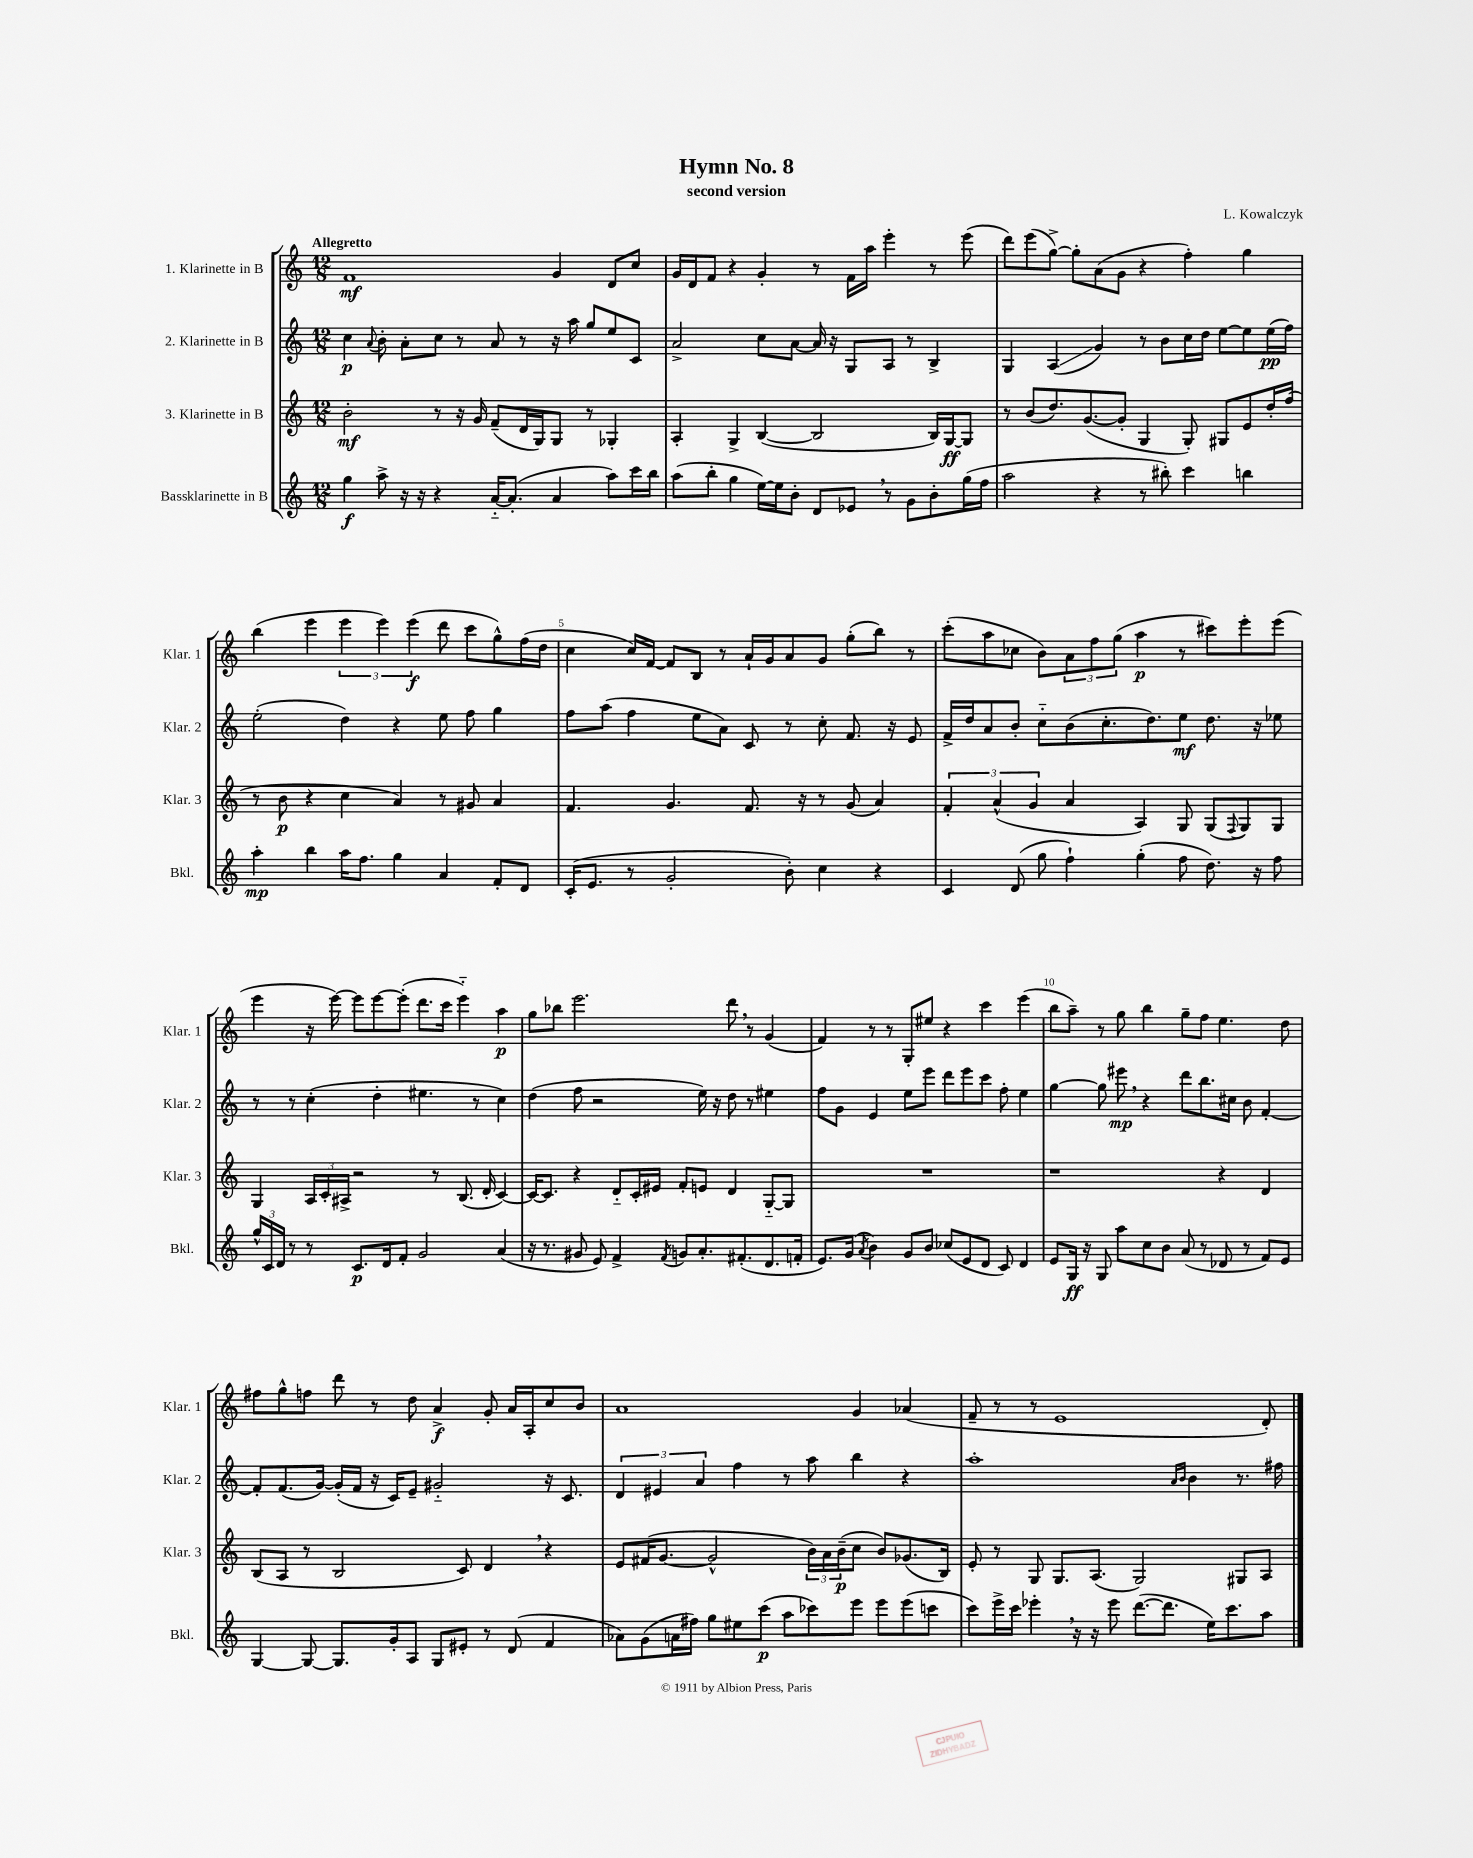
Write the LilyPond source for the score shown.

\header { title = "Hymn No. 8" composer = "L. Kowalczyk" subtitle = "second version" }
<<
\new StaffGroup <<
\new Staff = "s0" \with { instrumentName = "1. Klarinette in B" shortInstrumentName = "Klar. 1" } {
    \clef treble \key c \major \numericTimeSignature \time 12/8 \tempo "Allegretto"
    f'1\mf g'4 d'8 c''8 |
    g'16 d'16 f'8 r4 g'4-. r8 f'16 a''16 e'''4-. r8 e'''8( |
    d'''8) e'''8( g''8~->) g''8-. a'8( g'8 r4 f''4-.) g''4 |
    b''4( e'''4 \tuplet 3/2 { e'''4 e'''4) e'''4\f( } d'''8 c'''8 g''8-^) f''16( d''16 |
    c''4 c''16) f'16~ f'8 b8 r8 a'16-! g'16 a'8 g'8 g''8-.( b''8) r8 |
    c'''8-.( a''8 ces''8 b'8) \tuplet 3/2 { a'8 f''8 g''8( } a''4\p r8 cis'''8) e'''8-. e'''8( |
    e'''4 r16 e'''16~) e'''8 e'''8~ e'''8-.( d'''8. c'''16 e'''4-_) a''4\p |
    g''8 bes''8 e'''2. d'''8 \breathe r8 g'4( |
    f'4) r8 r8 g8-. eis''8 r4 c'''4 e'''4( |
    b''8 a''8--) r8 g''8 b''4 g''8-- f''8 e''4. d''8 |
    fis''8 g''8-^ f''8 d'''8 r8 d''8 a'4->\f g'8-. a'16 a16-. c''8 b'8 |
    a'1 g'4 aes'4( |
    f'8-- r8 r8 e'1 d'8-.) \bar "|." |
}
\new Staff = "s1" \with { instrumentName = "2. Klarinette in B" shortInstrumentName = "Klar. 2" } {
    \clef treble \key c \major \numericTimeSignature \time 12/8
    c''4\p \appoggiatura { a'8 } b'8-. a'8-. c''8 r8 a'8 r8 r16 a''16 g''8 e''8 c'8 |
    a'2-> c''8 a'8~ a'16 r16 g8 a8 r8 b4-> |
    g4 a4\glissando( g'4) r8 b'8 c''16 d''16 e''8~ e''8 e''16\pp( f''16) |
    e''2-.( d''4) r4 e''8 f''8 g''4 |
    f''8 a''8( f''4 e''8 a'8) c'8 r8 c''8-. f'8. r16 e'8 |
    f'16-> d''16 a'8 b'8-. c''8-_ b'8( c''8.-. d''8.) e''8\mf d''8. r16 ees''8 |
    r8 r8 c''4-.( d''4-. eis''4. r8 c''4) |
    d''4( f''8 r2 e''16) r16 d''8 r8 eis''4 |
    f''8 g'8 e'4 e''8 e'''8 d'''8 e'''8 c'''8 f''8-. e''4 |
    g''4~ g''8 eis'''8\mp \breathe r4 d'''8 b''8. cis''16 b'8 f'4~-. |
    f'8-. f'8.( g'16~) g'16-.( f'16 r16 c'16) e'8-- gis'2-_ r16 c'8. |
    \tuplet 3/2 { d'4 eis'4 a'4 } f''4 r8 a''8 b''4 r4 |
    a''1-. \grace { a'16 b'16 } b'4 r8. fis''16 \bar "|." |
}
\new Staff = "s2" \with { instrumentName = "3. Klarinette in B" shortInstrumentName = "Klar. 3" } {
    \clef treble \key c \major \numericTimeSignature \time 12/8
    b'2-.\mf r8 r16 g'16 f'8--( d'16 g16) g8 r8 ges4-. |
    a4-. g4-> b4~( b2 b16) g16~\ff g8 |
    r8 b'8( d''8.) g'8.~( g'8-. g4 g8-.) gis8 e'8 d''16-. f''16( |
    r8 b'8\p r4 c''4 a'4) r8 gis'8 a'4 |
    f'4. g'4. f'8. r16 r8 g'8( a'4) |
    \tuplet 3/2 { f'4-. a'4-^( g'4 } a'4 a4) g8 g8( \appoggiatura { f8 } g8) g8 |
    g4 \tuplet 3/2 { a16 c'16-. ais16-> } r2 r8 b8.( d'16-. c'4~) |
    c'16~ c'8. r4 d'8-_ c'16-. eis'16 f'8-. e'8 d'4 g8~-_ g8 |
    R1. |
    r1 r4 d'4 |
    b8( a8 r8 b2 c'8) d'4 \breathe r4 |
    e'8 fis'16( g'8.~ g'2-^ \tuplet 3/2 { b'16) a'16 b'16--\p( } c''8 b'8) ges'8.( b16) |
    e'8-. r8 g8 g8. a8.( g2) gis8 a8 \bar "|." |
}
\new Staff = "s3" \with { instrumentName = "Bassklarinette in B" shortInstrumentName = "Bkl." } {
    \clef treble \key c \major \numericTimeSignature \time 12/8
    g''4\f a''8-> r16 r16 r4 a'16~-_ a'8.-.( a'4 a''8) c'''16 b''16 |
    a''8( b''8-. g''4 e''16~) e''16 b'8-. d'8 ees'8 \breathe r8 g'8 b'8-. g''16( f''16 |
    a''2 r4 r8 bis''8-.) c'''4 b''4 |
    a''4-.\mp b''4 a''16 f''8. g''4 a'4 f'8-. d'8 |
    c'16-.( e'8. r8 g'2-. b'8-.) c''4 r4 |
    c'4 d'8( g''8 f''4-!) g''4-.( f''8 d''8.) r16 f''8 |
    \tuplet 3/2 { g''16-^ c'16 d'16 } r8 r8 c'8.\p d'16 f'8-. g'2 a'4( |
    r16 r8. gis'8 e'8) f'4-> \acciaccatura { f'8 } g'8 a'8.-. fis'8.-.( d'8. f'16-. |
    e'8.) g'16( \acciaccatura { a'8 } b'4) g'8 b'8 ces''8( e'8 d'8 c'8) d'4 |
    e'8 g16\ff r16 g8 a''8 c''8 b'8 a'8( r8 des'8 r8 f'8) e'8 |
    g4~ g8~ g8. g'16-. a8 g8 eis'8-. r8 d'8( f'4 |
    aes'8) g'8( a'16 fis''16) g''8 eis''8 c'''8\p( a''8 ces'''8) e'''8 e'''8 e'''8( c'''8 |
    c'''8) e'''16-> c'''16 ees'''4-. \breathe r16 r16 ees'''8 d'''8.~( d'''8. e''16) c'''8. a''8 \bar "|." |
}
>>
>>
\layout { \context { \Score \override BarNumber.break-visibility = ##(#f #t #t) barNumberVisibility = #(every-nth-bar-number-visible 5) } }
